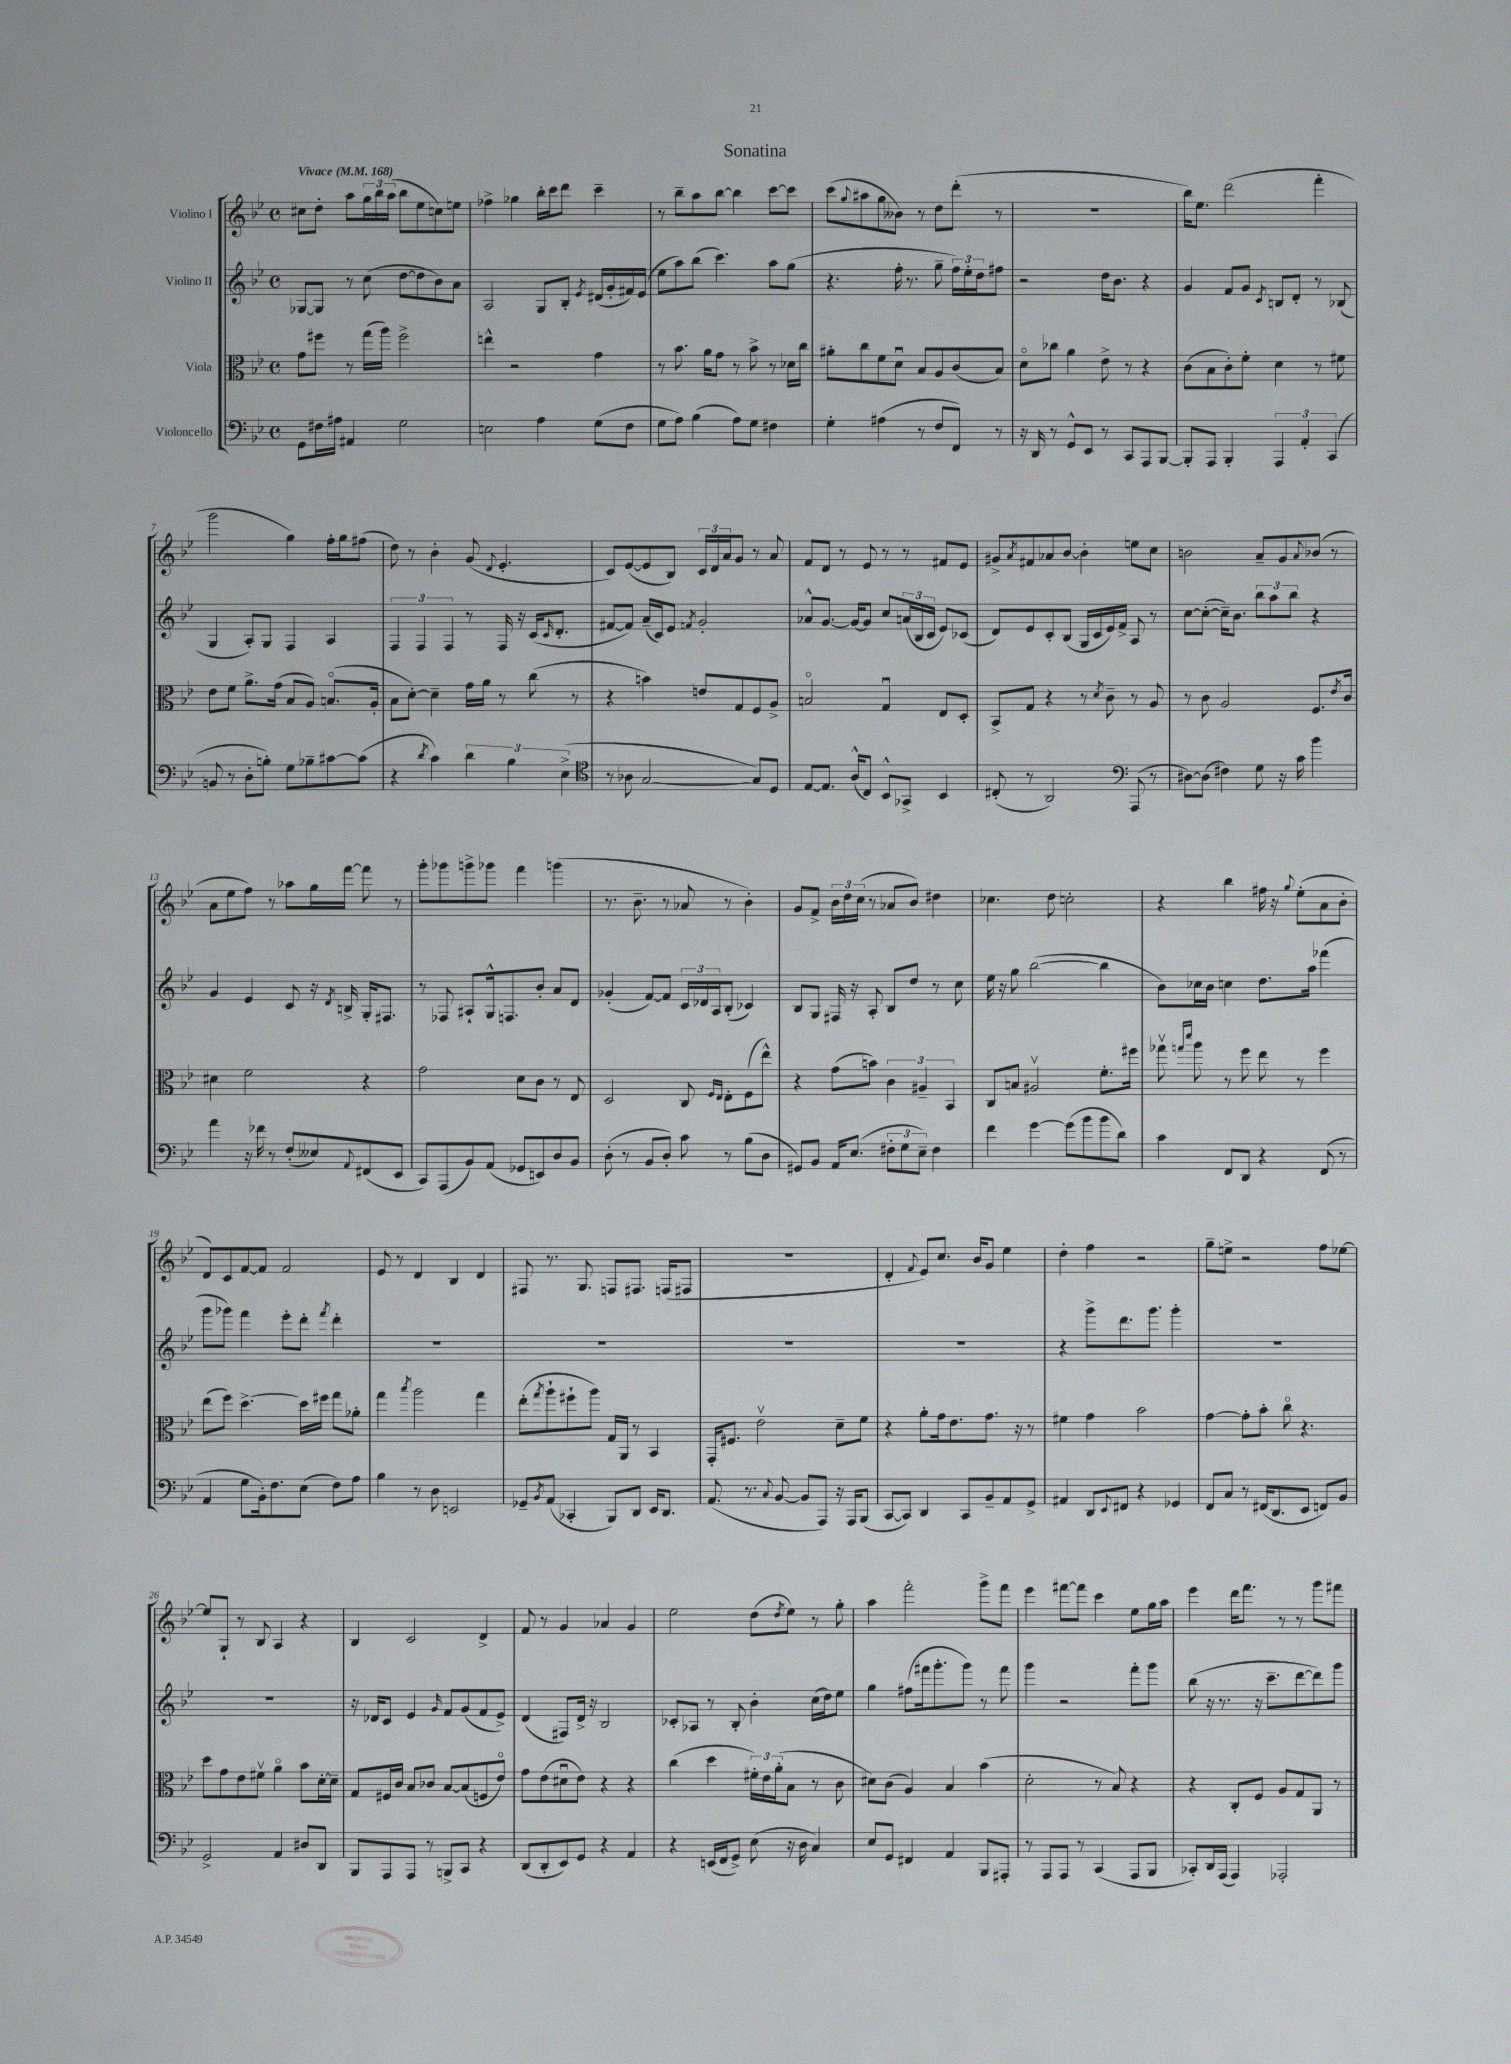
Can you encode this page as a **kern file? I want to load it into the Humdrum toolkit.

**kern	**kern	**kern	**kern
*staff4	*staff3	*staff2	*staff1
*clefF4	*clefC3	*clefG2	*clefG2
*k[b-e-]	*k[b-e-]	*k[b-e-]	*k[b-e-]
*M4/4	*M4/4	*M4/4	*M4/4
*met(c)	*met(c)	*met(c)	*met(c)
*MM168	*MM168	*MM168	*MM168
8GG	8g	[8G-	8cc#
16F#	8ff#	8G-]	8dd'
16A#	.	.	.
4AA#	8r	8r	8aa
.	(16gg	(8cc	24gg
.	.	.	24bb-
.	16aa)	.	.
.	.	.	(24aa
2G	2ff#^	[8dd	8bb-
.	.	8dd]	8ee-
.	.	8b-)	8cc)
.	.	8a	8ee
=	=	=	=
2E	4ee^^	2A	4ff-^
.	2r	.	4gg-
4A	.	8G	16bb-'
.	.	.	16ccc
.	.	8B-'	8ddd
.	.	8qe-	.
(8G	4g	(16d#	4ccc~
.	.	16g'	.
8F	.	16f#)	.
.	.	(16e-	.
=	=	=	=
8G	8r	8ee-	8r
8A)	8.b-	8aa)	8bb-~
(4B-	.	(8bb-	8aa
.	16a	.	.
.	8g	4.ccc)	[8bb-
8A)	8r	.	4bb-]
8G	8b-^	.	.
4F#	8r	8aa	[8ccc
.	16d-	(8gg	8ccc]
.	16cc	.	.
=	=	=	=
4G'	8a#'	4.r	(8ccc
.	.	.	8qqgg
.	8cc	.	8aa#
(4A#	8f	.	8gg
.	8du	16ff'	8b--)
.	.	8.r	.
8r	8B-	.	8r
8F	8A	8gg~	8dd
8FF)	(8c	24ff)	(8ddd'
.	.	24ee-'	.
.	.	24dd	.
8r	8B-)	8ff#	8r
=	=	=	=
16r	8do	2r	1r
16DD	.	.	.
8r	8cc-	.	.
8GG^^	4a	.	.
8EE-	.	.	.
8r	8e-^	16dd	.
.	.	8.b-	.
8CC	8r	.	.
8AAA	4r	4r	.
[8BBB-	.	.	.
=	=	=	=
8BBB-']	(8c	4g	16bb-)
.	.	.	8.ee-
8AAA	8B-	.	.
4BBB-'	8c')	8f	(2ddd
.	8f'	8g	.
.	.	8qc	.
6AAA	4d	8B	.
.	.	8d'	.
6AA'	.	.	.
.	8r	8r	4fff'
(6CC	.	.	.
.	8f#	(8B-	.
=	=	=	=
8BB	8e-	4G	2ggg
8r	8f	.	.
8D'	8.a^	8A')	.
8B')	.	8G	.
.	(16g	.	.
8G	8B-	4F	4gg)
8B-~	8A)	.	.
[8c#	(8.Bo	4A	16ff'
.	.	.	16gg
(8c#]	.	.	(8ff#
.	16A'	.	.
=	=	=	=
4r	8B-	6F	8dd)
.	[8d')	.	8r
.	.	6F	.
8qd	.	.	.
4c)	4d~]	.	4b-'
.	.	6F	.
6d	16g	8r	(8g
.	16a	.	.
.	.	.	8qqd
.	8r	16F	4.e-'
6B-	.	.	.
.	.	16r	.
.	(8cc	(16c	.
.	.	16qqc	.
.	.	8.d'	.
(6E-^	.	.	.
.	8r	.	.
=	=	=	=
*clefC4	*	*	*
8r	4r	[8f#	8c)
8A-	.	8f#])	([8e-
[2G	4b)	(16a~	8e-]
.	.	16c)	.
.	.	8e-	8B-)
.	.	8qf	.
.	8e	2g'	24c
.	.	.	24d
.	.	.	24a
.	8G	.	8g
8G])	8F	.	8r
8D	8A^	.	8a
=	=	=	=
[8E-	2Bo	8a-^^	8f
8.E-]	.	[8.g	8d
.	.	.	8r
(16A^^	.	16g_	.
8C)	.	8g]	8e-
8BB-^^	4Gu	8cc	8r
8GG-^	.	(24a	8r
.	.	24B-	.
.	.	24c	.
4BB-	8E-	8e-)	8f#
.	8D'	(8c-	8e-
=	=	=	=
(8C#'	8BB-^	8d)	8g#^
.	.	.	8qa
8r	8G	8e-	8f#
2AA)	4r	8c'	8a-
.	.	(8B-	[8b-
.	8r	16G	4b-']
.	.	16c	.
.	8qd	.	.
.	8c~	16e-)	.
.	.	16f^	.
*clefF4	*	*	*
(8AAA	8r	8A	8ee
8r	8A	8r	8cc
=	=	=	=
[8D#)	8r	[8cc	2b
(8D#]	8c	(8cc'_	.
4F#)	2A	16cc~])	.
.	.	8.b-	.
8G	.	12bb-	8a~
.	.	12aa	.
16r	.	.	8g
.	.	12bb-	.
16c	.	.	.
.	.	.	8qqa
4b-	8.F	4r	(8b-
.	.	.	8r
.	8qe-	.	.
.	16c	.	.
=	=	=	=
4a	4d#	4g	8a
.	.	.	8ee-
16r	2f	4e-	8ff)
16f-	.	.	.
8r	.	.	8r
(8F'	.	8c	8aa-
8E--)	.	16r	16gg
.	.	8qd	.
.	.	16B^	[16fff
8qqAA	.	.	.
(8FF#	4r	16G'	8fff]
.	.	8.F#	.
8EE-	.	.	8r
=	=	=	=
8CC)	2g	8r	8ggg'
(8AAA	.	8F-	8ggg-
8BB-)	.	8A#`	8ggg^
(8AA	.	16G^^	8ggg-
.	.	8.F	.
8GG-	8d	.	4fff
8EE)	8c	8b-'	.
8D	8r	8a	(4ggg
8BB-	8E-	8d	.
=	=	=	=
(8D'	2D	(4g-'	8.r
8r	.	.	.
.	.	.	8.b-~
8BB-	.	[8f)	.
8D')	.	8f]	8r
8c	8C	24c	8a-
.	.	24d-	.
.	.	24A	.
.	16qqF	.	.
.	16qqE-	.	.
8r	8E-'	(8B-'	8r
(8B-	(8F	4c-)	4b-')
8D	8ee-^^)	.	.
=	=	=	=
8GG#)	4r	8B-	8g
8BB-	.	8G	8f^
16AA	(8g	16F#	24b-
.	.	.	24dd
(8.E-	.	16r	.
.	.	.	(24cc
.	8b)	8A'	8r
12F#'	6c	8B-	8a-
12G	.	.	.
.	.	8dd	8b-)
12E-~)	6A#~	.	.
4F#	.	8r	4dd#
.	6BB-	.	.
.	.	8cc	.
=	=	=	=
4f	8C	16ee-	4.cc-
.	.	16r	.
.	8B	8gg	.
[4g	2A#v	([2bb-	.
.	.	.	8dd
(8g]	.	.	2cc'
8b-	.	.	.
8b-	8.f'	4bb-]	.
8d)	.	.	.
.	16ff#	.	.
=	=	=	=
4c	8gg-v	8b-)	4r
.	16qqgg	.	.
.	16qqddd	.	.
.	8aa	16cc-	.
.	.	16b-	.
8FF	8r	4cc	4bb-
8DD	8ff	.	.
4r	8ee-	8.dd	16ff#
.	.	.	16r
.	.	.	8qqgg
.	8r	.	(8ee-'
.	.	16aa	.
(8FF	4ff	(4fff-	8a
8r	.	.	8b-'
=	=	=	=
4AA	(8ee-	8ggg	8d)
.	8ff)	8ggg-)	8c
8G	[4.dd^	4fff	[8f
16BB-')	.	.	8f]
8.F	.	.	.
.	.	8eee-'	2f
(8E-	16dd]	8ddd'	.
.	16ff#	.	.
.	.	8qfff	.
8F)	8gg	4ddd'	.
8A	8a-'	.	.
=	=	=	=
4B-	4gg	1r	8e-
.	.	.	8r
.	8qbb-	.	.
8r	2aa	.	4d
8D	.	.	.
2EE	.	.	4B-
.	4gg	.	4d
=	=	=	=
8GG-~	(8ee-'	1r	8F#
8qBB-	8qgg	.	.
(8AA	8aa`	.	8.r
4CC-'	8ff#`	.	.
.	.	.	8.G
.	8aa)	.	.
8BBB-)	16G	.	8F
.	16AA	.	.
8DD	8r	.	8.F#
16EE-	4BB-	.	.
8.DD	.	.	(16F
.	.	.	8F#
=	=	=	=
(8.AA	16GG'	1r	1r
.	8.F#	.	.
8.r	.	.	.
.	2e-v	.	.
8qqC	.	.	.
[8BB-	.	.	.
8BB-]	.	.	.
8AAA)	.	.	.
16r	8d~	.	.
16AAA	.	.	.
(8BBB-	8f	.	.
=	=	=	=
[8CC	4r	1r	4d'
8CC])	.	.	.
.	.	.	8qqf
4DD	8a'	.	8e-)
.	16g	.	8.cc
.	8.e-	.	.
8CC	.	.	.
.	.	.	16b-
8BB-~	8.g	.	8g
8AA	.	.	4ee-
.	16r	.	.
8GG^	8r	.	.
=	=	=	=
4AA#	4f#	4r	4dd'
8DD	4g	8ggg^	4ff
8qqEE-	.	.	.
8FF#	.	8.ddd	.
4r	2b-	.	2r
.	.	8.ggg	.
4GG-	.	4ggg'	.
=	=	=	=
8FF	[4g	1r	8gg~
8C	.	.	8ee^
8r	8g']	.	2r
(16FF#	8b-'	.	.
8.DD	.	.	.
.	8cco	.	.
8EE-	4.r	.	.
8FF)	.	.	8ff
8BB-	.	.	[8ee-
=	=	=	=
2GG^	8dd	1r	8ee-]
.	8g	.	8G`
.	8e-	.	8r
.	8f#v	.	8B-
4AA	4ao	.	4A
8D#	8b-	.	4r
8DD	[16d'	.	.
.	16d~]	.	.
=	=	=	=
8BBB-	8G	16r	4B-
.	.	16d-	.
8AAA	16F#	8c	.
.	16c	.	.
8AAA	8B-	4e-	2c
8r	8c-	.	.
.	.	16qqg	.
8BBB^	[8B-	8f	.
8CC	(8B-]	(8g	.
4r	8F	8f	4d^
.	8e-o)	8e-^)	.
=	=	=	=
(8DD	8g	(4d	8f
8DD'	(8e-	.	8r
8EE-)	8d#u	8F#)	4g
8GG	8e-)	16d^	.
.	.	16r	.
4r	4r	2B-	4a-
4AA	4r	.	4g
=	=	=	=
4r	(4cc	8c-'	2ee-
.	.	8A-	.
(16EE	4dd	8r	.
16FF	.	.	.
8GG^)	.	8B-'	.
(8E-	24f#')	4b-'	(8dd
.	24e-	.	.
.	(24a'	.	.
.	.	.	8qdd
16r	8B-	.	8ee-)
16D	.	.	.
4C)	8r	(16cc	8r
.	.	16dd)	.
.	8c	8ee-	8gg'
=	=	=	=
8E-	8d#)	4gg	4aa
8GG	(8c	.	.
4FF#	4A)	(8ff#	2fff'
.	.	16fff#	.
.	.	8.ggg'	.
4AA	4B-	.	.
.	.	8ggg)	.
8BBB-	(4b-	8r	8ggg^
8AAA#'	.	8fff#	8fff
=	=	=	=
8r	2d'	4ggg	4eee-
8AAA	.	.	.
8AAA	.	2r	[8fff#
8r	.	.	8fff#]
(4CC	8r	.	4ccc
.	8B-)	.	.
8AAA	4r	8fff'	8ee-
8BBB-	.	8ggg	16gg
.	.	.	16aa
=	=	=	=
8CC-')	4r	(8bb-	4eee-
16DD	.	16r	.
(16AAA	.	8.r	.
4AAA)	8C'	.	16ddd
.	.	.	8.fff
.	8F	16r	.
.	.	8.ccc~	.
2AAA-'	8A	.	8r
.	8G	[8ddd	8r
.	8AA	8ddd])	8ggg
.	8r	8ggg	8fff#
==	==	==	==
*-	*-	*-	*-
